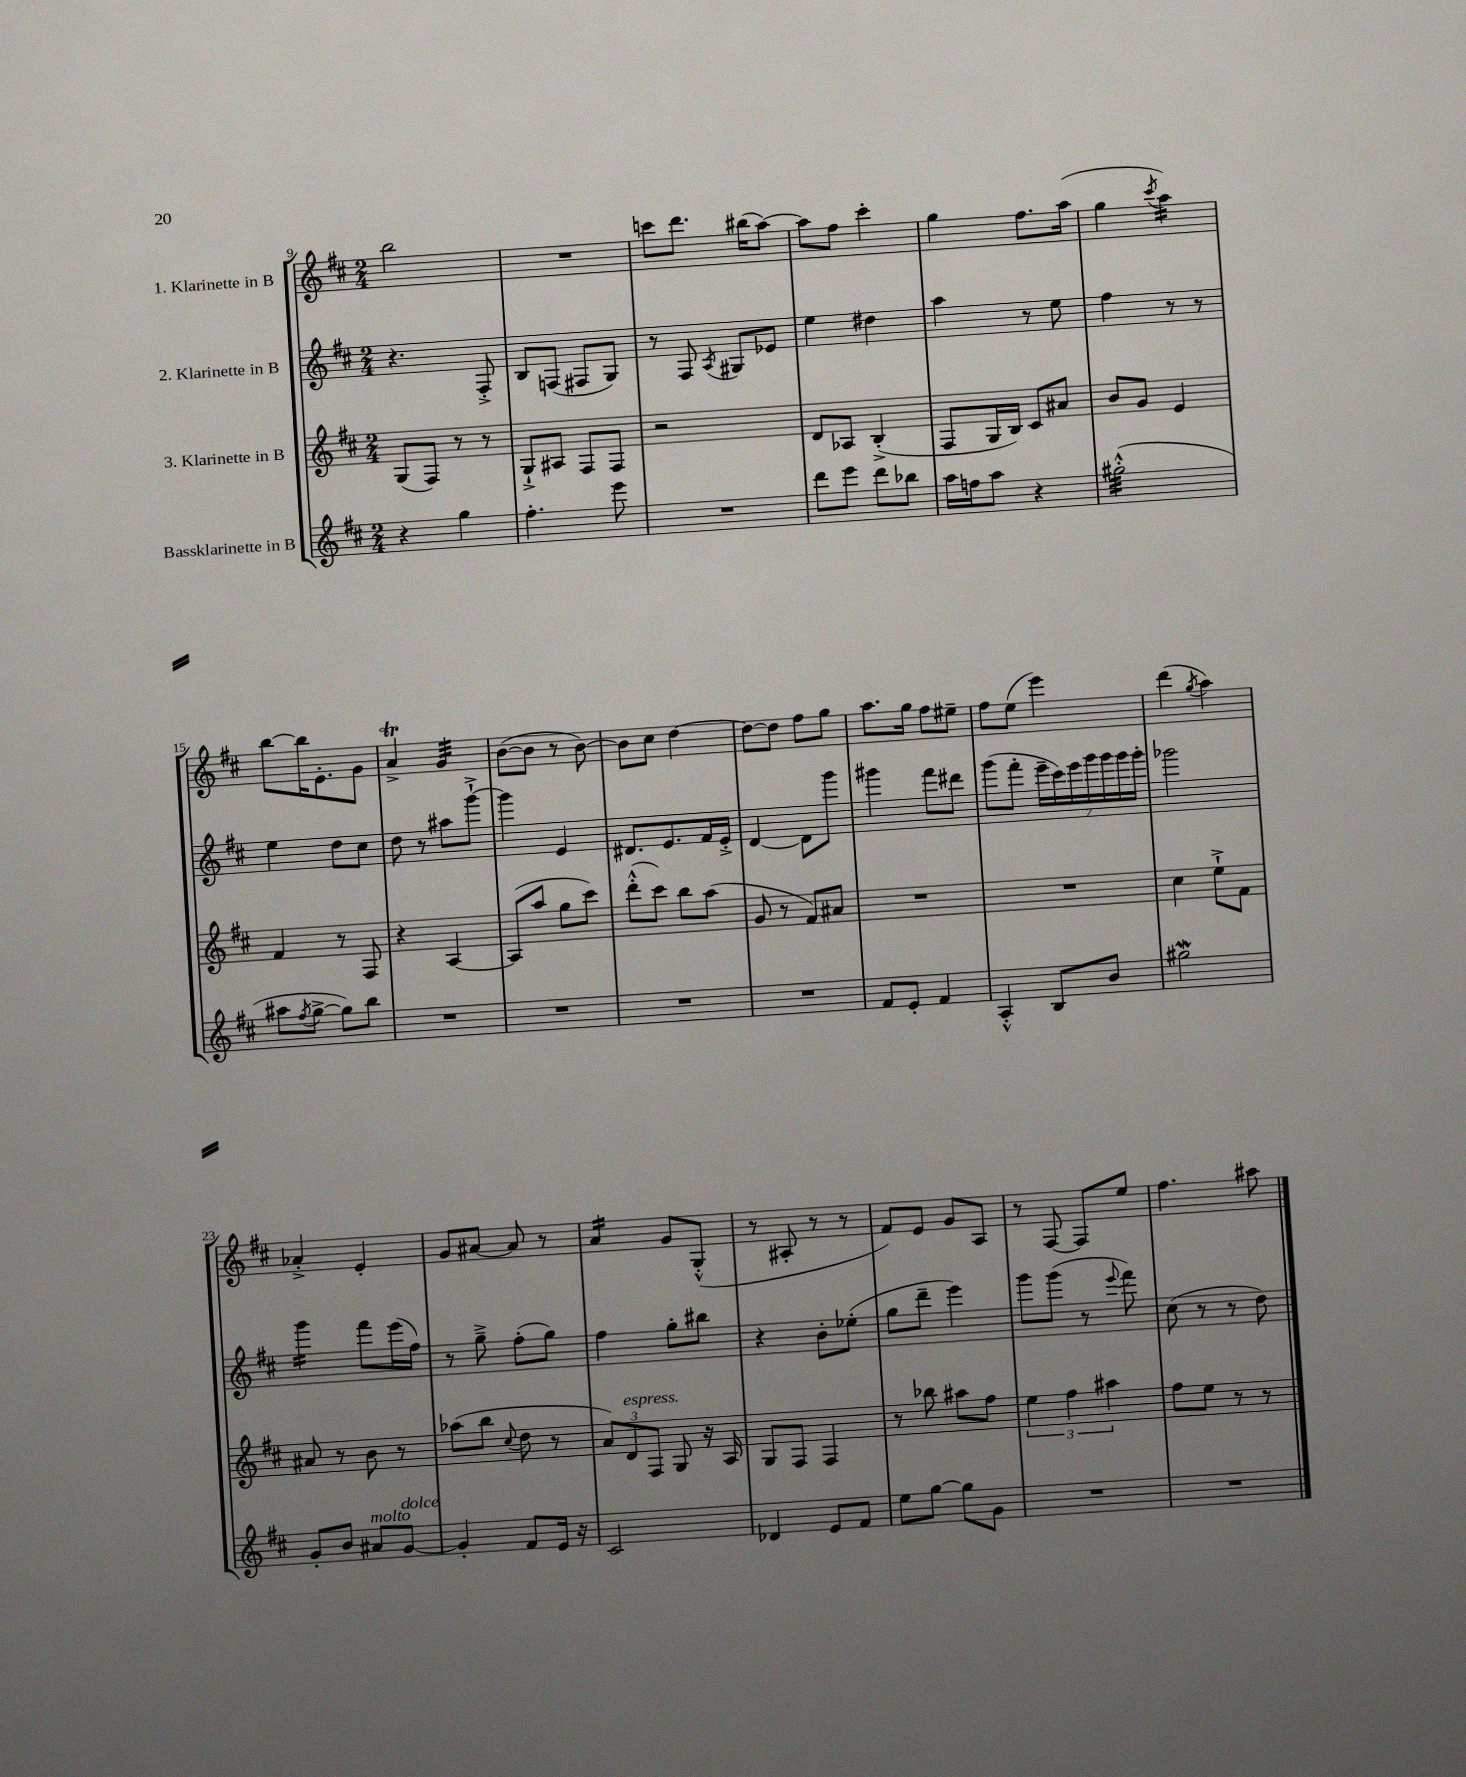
<<
\new StaffGroup <<
\new Staff = "s0" \with { instrumentName = "1. Klarinette in B" } {
    \clef treble \key d \major \numericTimeSignature \time 2/4
    b''2 |
    R2 |
    c'''8 d'''8. bis''16( a''8~) |
    a''8 fis''8 cis'''4-. |
    g''4 fis''8. a''16( |
    g''4 \acciaccatura { cis'''8 } a''4:16) |
    b''8~ b''16 e'8.-. g'8 |
    a'4->\trill g'4:32 |
    b'8~( b'8 r8 b'8~) |
    b'8 cis''8 d''4~ |
    d''8~ d''8 fis''8 g''8 |
    a''8. g''16 fis''8 eis''8-- |
    fis''8 e''8( e'''4) |
    d'''4( \acciaccatura { g''8 } a''4) |
    aes'4-.-> e'4-. |
    g'8 ais'8~ ais'8 r8 |
    a'4:16 g'8 g8-.-^( |
    r8 ais8-. r8 r8 |
    fis'8) e'8 g'8 a8 |
    r8 fis8~ fis8 e''8 |
    fis''4. ais''8 \bar "|." |
}
\new Staff = "s1" \with { instrumentName = "2. Klarinette in B" } {
    \clef treble \key d \major \numericTimeSignature \time 2/4
    r4. fis8-.-> |
    b8 f8( fis8 g8) |
    r8 fis8 \acciaccatura { a8 } gis8 ees'8 |
    e''4 dis''4 |
    a''4 r8 e''8 |
    fis''4 r8 r8 |
    e''4 d''8 cis''8 |
    d''8 r8 ais''8 g'''8~-!-> |
    g'''4 e'4 |
    dis'8. e'8. fis'16 e'16-.-> |
    d'4~ d'8 g'''8 |
    gis'''4 fis'''8 dis'''8 |
    g'''8( fis'''8-. \tuplet 7/4 { e'''16-- cis'''16) e'''16 g'''16 g'''16 g'''16 g'''16-. } |
    ges'''2 |
    g'''4:16 fis'''8 e'''16( fis''16) |
    r8 g''8---> fis''8-.( g''8) |
    fis''4 g''8-. bis''8 |
    r4 b'8-. ees''8-.( |
    g''8 d'''8-- e'''4) |
    g'''8 g'''8( r8 \appoggiatura { e'''8 } fis'''8) |
    cis''8( r8 r8 d''8) \bar "|." |
}
\new Staff = "s2" \with { instrumentName = "3. Klarinette in B" } {
    \clef treble \key d \major \numericTimeSignature \time 2/4
    g8( fis8) r8 r8 |
    g8-!-> ais8 fis8 fis8 |
    r2 |
    d'8 aes8 b4-.->( |
    fis8 g16 b16) cis'8 ais'8 |
    b'8 g'8 e'4 |
    fis'4 r8 fis8 |
    r4 a4~ |
    a8( a''8 g''8 cis'''8) |
    d'''8-.-^( cis'''8) b''8 a''8( |
    g'8 r8 fis'8) ais'8 |
    R2 |
    R2 |
    cis''4 e''8-!-> fis'8 |
    ais'8 r8 b'8 r8 |
    aes''8( b''8 \appoggiatura { cis''8 } d''8 r8 |
    \tuplet 3/2 { a'8) d'8^\markup { \italic "espress." } fis8 } g8 r16 a16 |
    g8 fis8 fis4 |
    r8 bes''8 ais''8 fis''8 |
    \tuplet 3/2 { e''4 fis''4 ais''4 } |
    fis''8 e''8 r8 r8 \bar "|." |
}
\new Staff = "s3" \with { instrumentName = "Bassklarinette in B" } {
    \clef treble \key d \major \numericTimeSignature \time 2/4
    r4 g''4 |
    fis''4.-. e'''8 |
    R2 |
    d'''8 e'''8 d'''8 bes''8 |
    a''16 f''16 a''8 r4 |
    gis''2:32-.-^( |
    ais''8 \acciaccatura { fis''8 } g''8~-> g''8) b''8 |
    R2 |
    R2 |
    R2 |
    R2 |
    fis'8 e'8-. fis'4 |
    a4-.-^ b8 b'8 |
    gis''2\mordent |
    g'8-. b'8 ais'8^\markup { \italic "molto" } g'8~^\markup { \italic "dolce" } |
    g'4-. fis'8 e'16 r16 |
    cis'2 |
    des'4 e'8 fis'8 |
    e''8 g''8~ g''8 g'8 |
    R2 |
    R2 \bar "|." |
}
>>
>>
\layout { \context { \Score currentBarNumber = #9 } }
